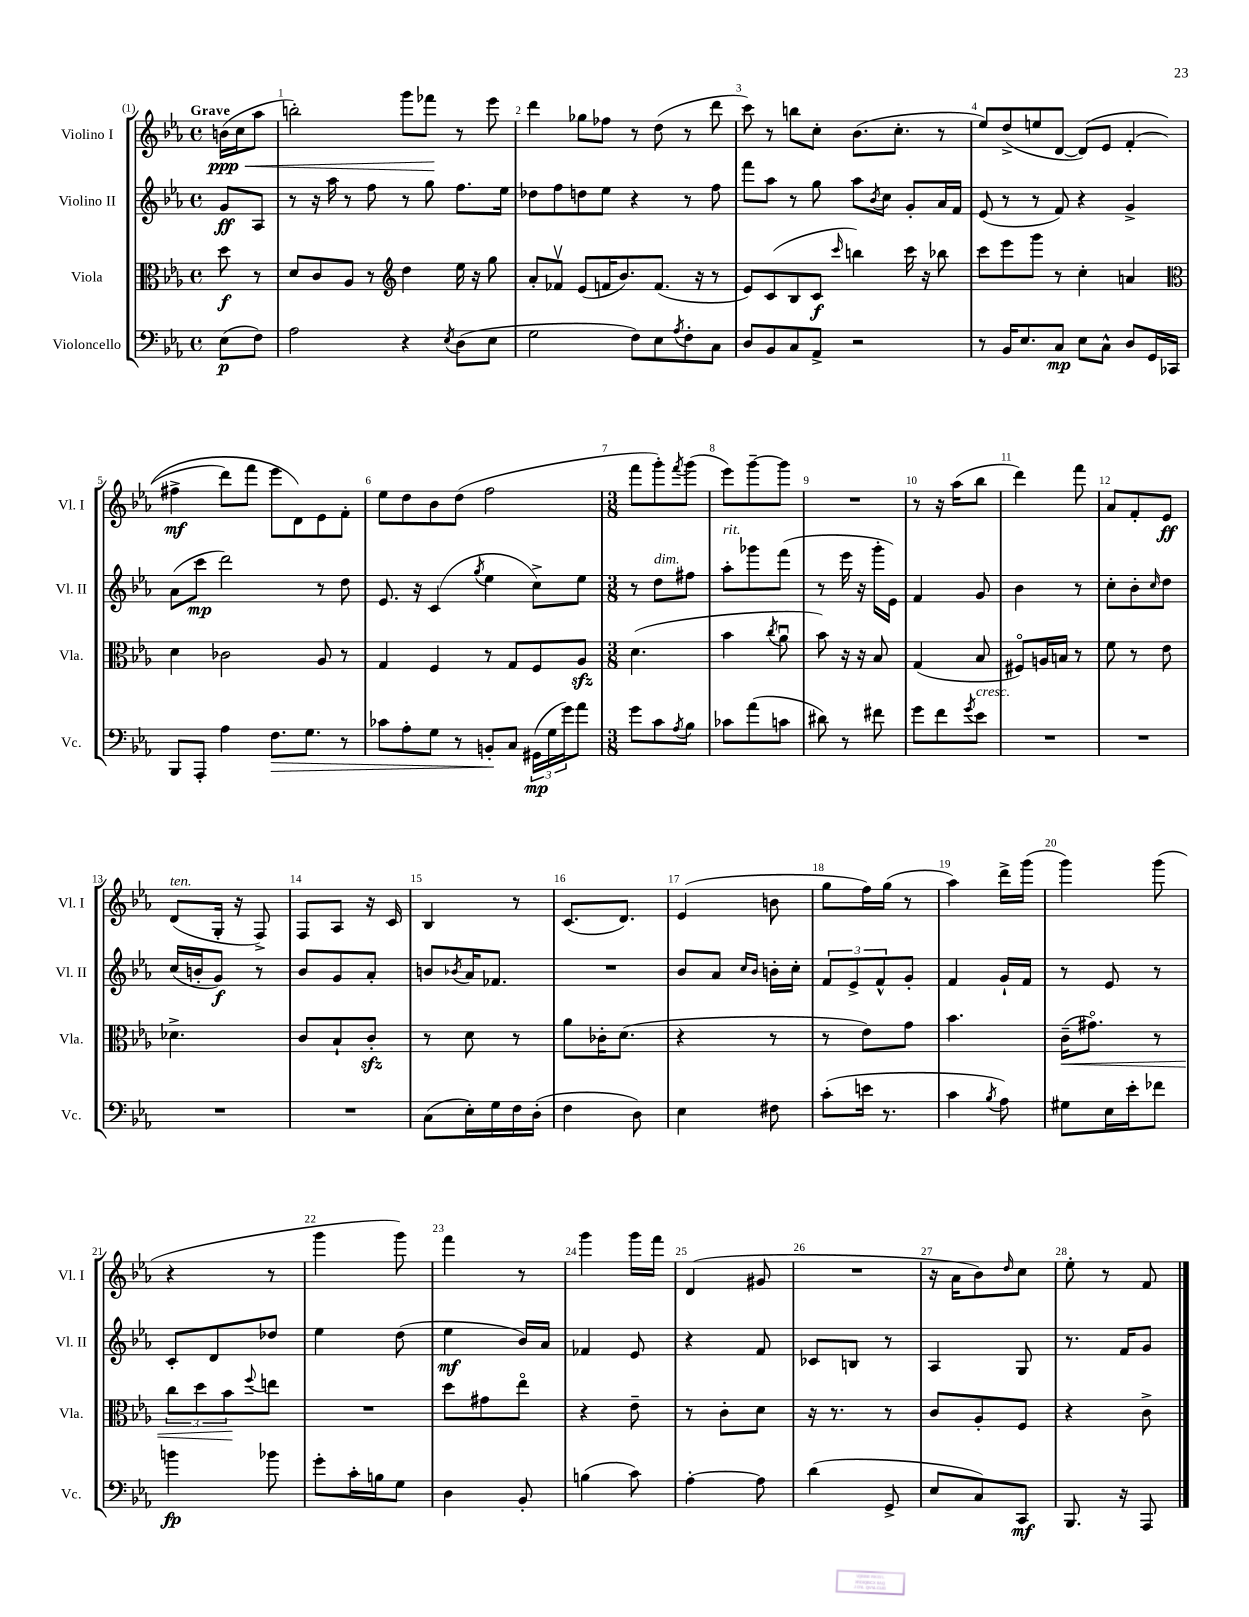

**kern	**kern	**kern	**kern
*staff4	*staff3	*staff2	*staff1
*clefF4	*clefC3	*clefG2	*clefG2
*k[b-e-a-]	*k[b-e-a-]	*k[b-e-a-]	*k[b-e-a-]
*M4/4	*M4/4	*M4/4	*M4/4
*met(c)	*met(c)	*met(c)	*met(c)
(8E-	8dd	8g	(16b
.	.	.	16cc
8F)	8r	8A-	8aa-
=	=	=	=
2A-	8d	8r	2bb')
.	8c	16r	.
.	.	16aa-	.
.	8A-	8r	.
.	8r	8ff	.
*	*clefG2	*	*
4r	4dd	8r	8ggg
.	.	8gg	8fff-
8qE-	.	.	.
(8D	16ee-	8.ff	8r
.	16r	.	.
8E-	8gg	.	8eee-
.	.	16ee-	.
=	=	=	=
2G	8a-'	8dd-	4ddd
.	8f-v	8ff	.
.	(8e-	8dd	8gg-
.	16f	8ee-	8ff-
.	8.b-)	.	.
8F)	.	4r	8r
8E-	(8.f	.	(8dd
8qA-	.	.	.
8F'	.	8r	8r
.	16r	.	.
8C	8r	8ff	8ddd
=	=	=	=
8D	8e-)	8fff	8ccc)
8BB-	(8c	8aa-	8r
8C	8B-	8r	8bb
8AA-^	8c	8gg	8cc'
.	16qqccc	.	.
2r	4bb)	8aa-	(8.b-
.	.	8qb-	.
.	.	8cc	.
.	.	.	8.cc'
.	16ccc	8g'	.
.	16r	.	.
.	8bb-	16a-	8r
.	.	16f	.
=	=	=	=
8r	8ccc	(8e-	8ee-)
16BB-	8eee-	8r	(8dd^
8.E-	.	.	.
.	8ggg	8r	8ee
8C	8r	8f)	[8d
8E-	4cc'	4r	&(8d])
8C^^	.	.	8e-
8D	4a	4g^	(4f'
16GG	.	.	.
16CC-	.	.	.
=	=	=	=
*	*clefC3	*	*
8BBB-	4d	(8a-	4ff#^
8AAA-'	.	8ccc	.
4A-	2c-	2ddd)	8ddd)
.	.	.	8fff
8.F	.	.	8eee-
.	.	.	8d&)
8.G	.	.	.
.	8A-	8r	8e-
8r	8r	8dd	8f'
=	=	=	=
8c-	4G	8.e-	8ee-
8A-'	.	.	8dd
.	.	16r	.
8G	4F	(4c	8b-
8r	.	.	(8dd
.	.	8qgg	.
8BB'	8r	4ee-	2ff
8C	8G	.	.
(24GG#	8F	8cc^)	.
24G	.	.	.
24g)	.	.	.
8a-	8A-	8ee-	.
=	=	=	=
*M3/8	*M3/8	*M3/8	*M3/8
8g	(4.d	8r	8fff
8c	.	8dd	8ggg')
8qA-	.	.	8qfff
8B-	.	8ff#	(8ggg
=	=	=	=
8c-	4b-	8aa-'	8eee-)
(8a-	.	8ggg-	[8ggg~
.	8qcc	.	.
8c	8a-u	(8fff	8ggg]
=	=	=	=
8d#)	8b-)	8r	4.r
8r	16r	16eee-	.
.	16r	16r	.
8f#	8B-	16ggg'	.
.	.	16e-)	.
=	=	=	=
8g	(4G	4f	8r
8f	.	.	16r
.	.	.	(16aa-
8qg	.	.	.
8e-	8B-	8g	8bb-
=	=	=	=
4.r	8F#o)	4b-	4ddd)
.	16A	.	.
.	16B	.	.
.	8r	8r	8fff
=	=	=	=
4.r	8f	8cc'	8a-
.	8r	8b-'	8f'
.	.	16qqcc	.
.	8e-	8dd	8e-
=	=	=	=
4.r	4.d-^	(16cc	(8d
.	.	16b'	.
.	.	8g)	16G'
.	.	.	16r
.	.	8r	8F^)
=	=	=	=
4.r	8c	8b-	8F
.	8B-`	8g	8A-
.	8c'	8a-'	16r
.	.	.	16c
=	=	=	=
(8C	8r	8b	4B-
.	.	8qb-	.
16E-')	8d	16a-	.
16G	.	8.f-	.
16F	8r	.	8r
(16D'	.	.	.
=	=	=	=
4F	8a-	4.r	(8.c
.	16c-'	.	.
.	(8.d	.	8.d)
8D)	.	.	.
=	=	=	=
4E-	4r	8b-	(4e-
.	.	8a-	.
.	.	16qqcc	.
.	.	16qqb-	.
8F#	8r	16b'	8b
.	.	16cc'	.
=	=	=	=
(8c'	8r	12f	8gg
.	.	12e-^	.
16e	8e-)	.	16ff)
.	.	12f^^	.
8.r	.	.	(16gg
.	8g	8g'	8r
=	=	=	=
4c	4.b-	4f	4aa-)
8qB-	.	.	.
8A-)	.	16g`	16ddd^
.	.	16f	(16ggg
=	=	=	=
8G#	(16c~	8r	4ggg)
.	8.g#o)	.	.
16E-	.	8e-	.
16e-'	.	.	.
8f-	8r	8r	(8ggg
=	=	=	=
4b	12cc	8c'	4r
.	12dd	.	.
.	.	8d	.
.	12b-	.	.
.	8qqff	.	.
8b-	8ee	8dd-	8r
=	=	=	=
8g'	4.r	4ee-	4ggg
16c'	.	.	.
16B	.	.	.
8G	.	(8dd	8ggg)
=	=	=	=
4D	8dd	4ee-	4fff
.	8g#	.	.
8BB-'	8ee-o	16b-)	8r
.	.	16a-	.
=	=	=	=
(4B	4r	4f-	4ggg
8c)	8e-~	8e-	16ggg
.	.	.	16fff
=	=	=	=
[4A-'	8r	4r	(4d
.	8c'	.	.
8A-]	8d	8f	8g#
=	=	=	=
(4d	16r	8c-	4.r
.	8.r	.	.
.	.	8B	.
8GG^	8r	8r	.
=	=	=	=
8E-	8c	4A-	16r
.	.	.	16a-
8C)	8A-'	.	8b-)
.	.	.	16qqdd
8CC	8F	8G	8cc
=	=	=	=
8.BBB-	4r	8.r	8ee-'
.	.	.	8r
16r	.	16f	.
8AAA-	8c^	8g	8f
==	==	==	==
*-	*-	*-	*-
